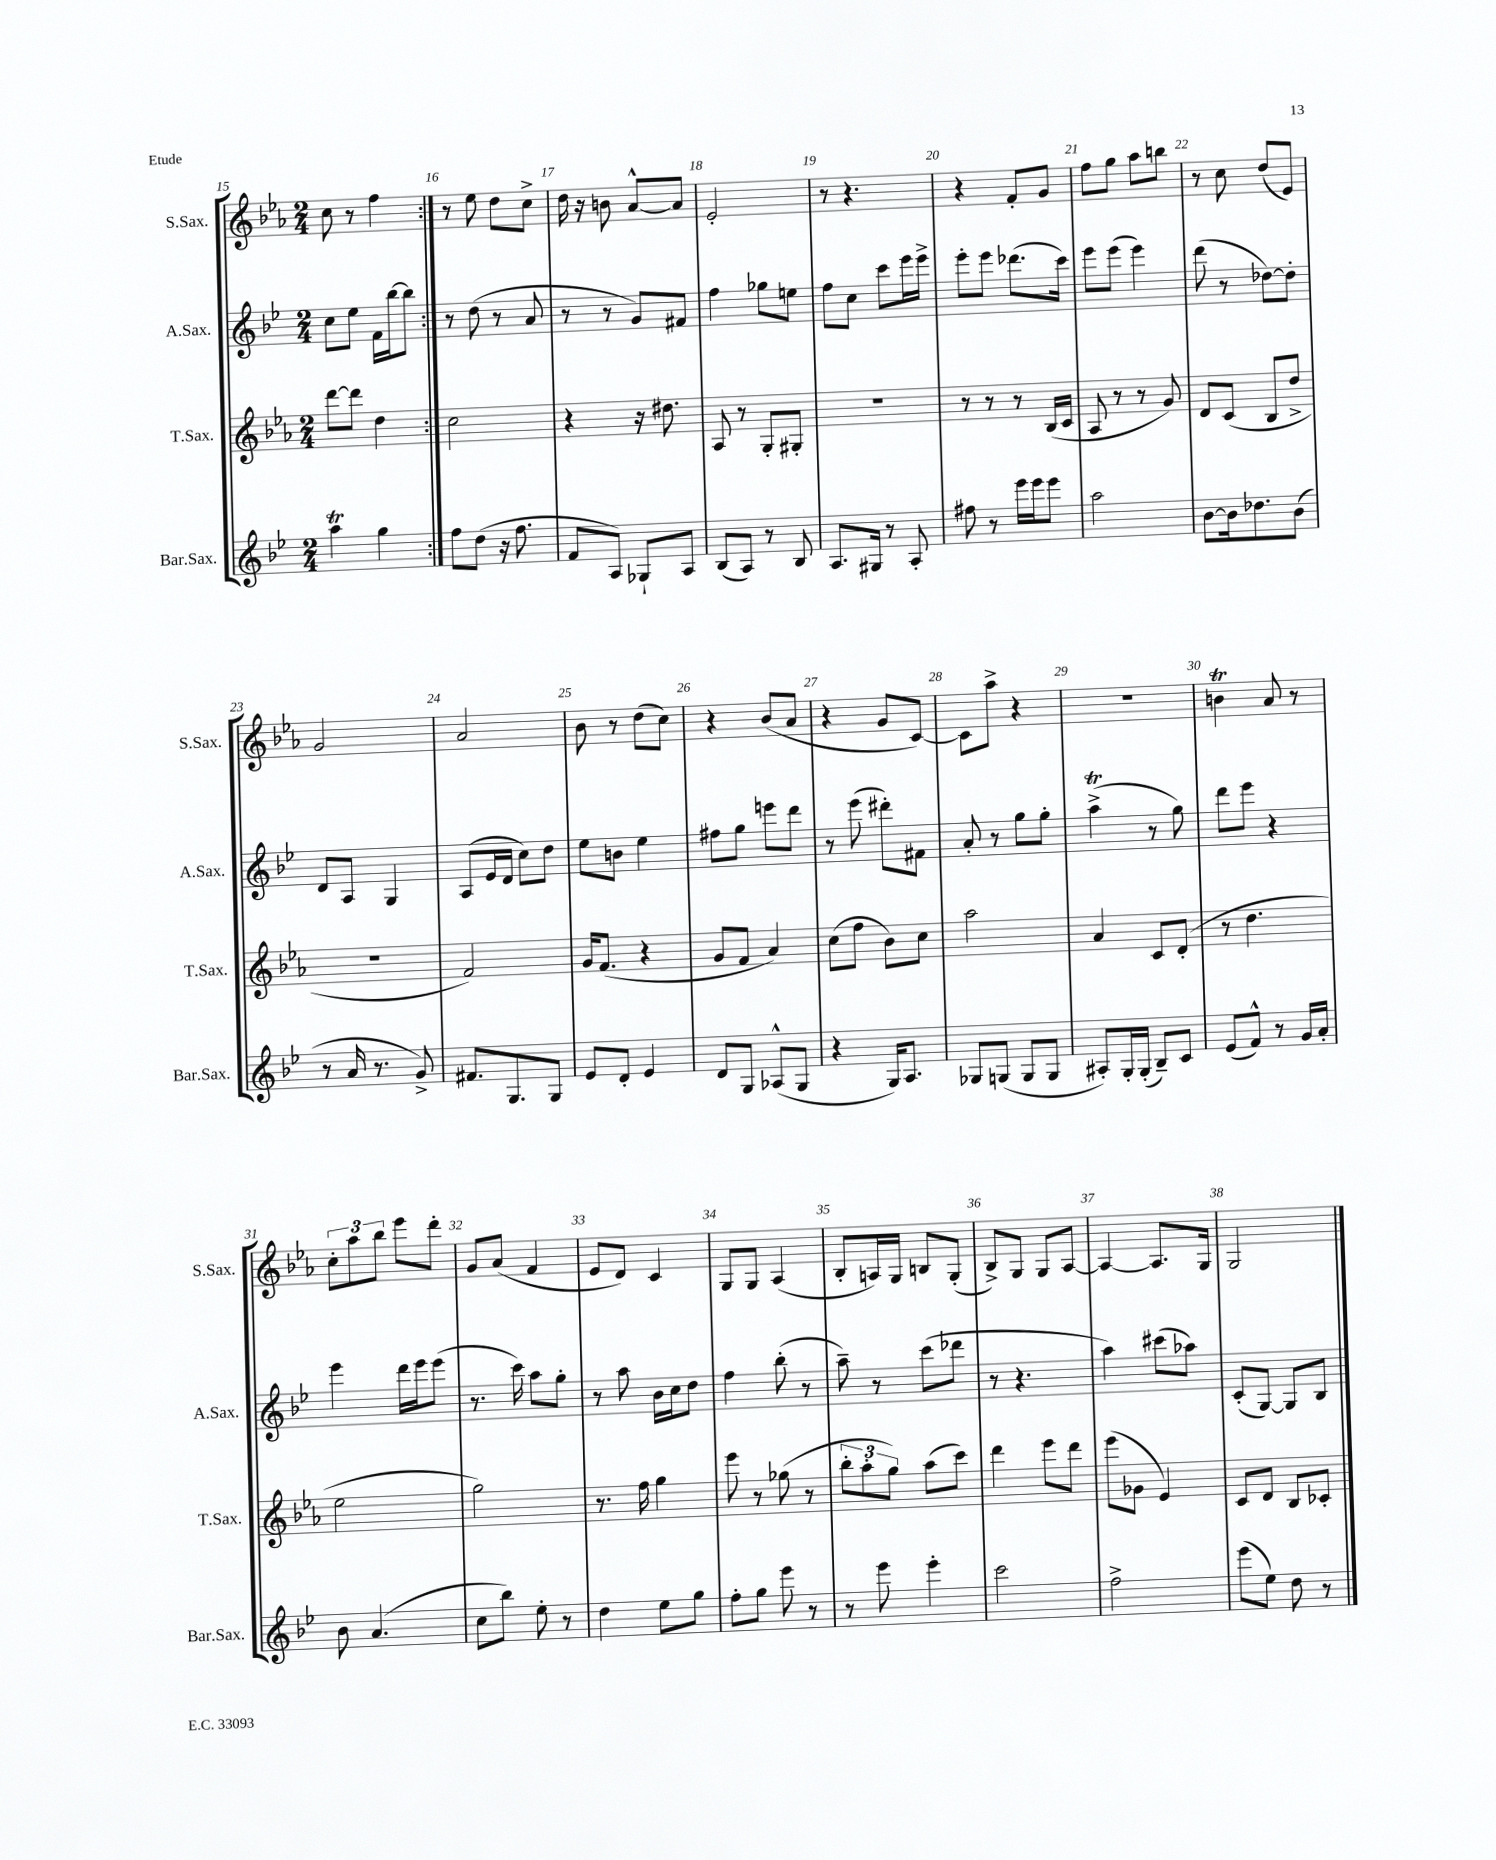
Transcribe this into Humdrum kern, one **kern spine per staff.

**kern	**kern	**kern	**kern
*staff4	*staff3	*staff2	*staff1
*clefG2	*clefG2	*clefG2	*clefG2
*k[b-e-]	*k[b-e-a-]	*k[b-e-]	*k[b-e-a-]
*M2/4	*M2/4	*M2/4	*M2/4
4aa	[8ddd	8cc	8cc
.	8ddd]	8ee-	8r
4gg	4dd	16f	4ff
.	.	[16bb-	.
.	.	8bb-]	.
=:|!	=:|!	=:|!	=:|!
8ff	2cc	8r	8r
(8dd	.	(8dd	8ee-
16r	.	8r	8dd
8.ff	.	.	.
.	.	8a	8cc^
=	=	=	=
8f	4r	8r	16dd
.	.	.	16r
8A)	.	8r	8b
8G-`	16r	8g)	[8a-^^
.	8.dd#	.	.
8A	.	8f#	8a-]
=	=	=	=
(8B-	8A-	4ff	2e-'
8A)	8r	.	.
8r	8G'	8gg-	.
8B-	8G#'	8ee	.
=	=	=	=
8.A	2r	8ff	8r
.	.	8cc	4.r
16G#	.	.	.
8r	.	8ccc	.
8A'	.	16eee-	.
.	.	16eee-^	.
=	=	=	=
8ff#	8r	8eee-'	4r
8r	8r	8eee-	.
16eee-	8r	(8.ddd-	8f'
16eee-	.	.	.
8eee-	(16B-	.	8g
.	16c	16ccc)	.
=	=	=	=
2aa	8A-	8eee-	8ff
.	8r	(8eee-	8gg
.	8r	4eee-)	8aa-
.	8g)	.	8bb
=	=	=	=
[8b-	8d	(8ddd	8r
16b-]	(8c	8r	8cc
8.dd-	.	.	.
.	8B-	[8dd-)	(8dd
(8b-	8dd^	8dd-']	8e-)
=	=	=	=
8r	2r	8d	2g
16a	.	8A	.
8.r	.	.	.
.	.	4G	.
8g^)	.	.	.
=	=	=	=
8.f#	2f)	(8A	2a-
.	.	16e-	.
8.G	.	16d	.
.	.	8cc)	.
8G	.	8dd	.
=	=	=	=
8e-	16g	8ee-	8b-
.	(8.f	.	.
8d'	.	8b	8r
4e-	4r	4ee-	(8dd
.	.	.	8cc)
=	=	=	=
8d	8g	8ff#	4r
8G	8f	8gg	.
(8A-^^	4a-)	8eee	(8b-
8G	.	8ddd	8a-
=	=	=	=
4r	(8cc	8r	4r
.	8ff	(8eee-	.
16G)	8b-)	8ddd#')	8g
8.A	.	.	.
.	8cc	8f#	[8c)
=	=	=	=
8G-	2aa-	8a'	8c]
(8G	.	8r	8aa-^
8G	.	8gg	4r
8G	.	8gg'	.
=	=	=	=
8A#')	4a-	(4aa^	2r
16G'	.	.	.
(16G'	.	.	.
8B-~)	8c	8r	.
8c	(8d'	8gg)	.
=	=	=	=
(8e-	8r	8ddd	4b
8f^^)	4.dd	8eee-	.
8r	.	4r	8a-
16g	.	.	8r
16a'	.	.	.
=	=	=	=
8b-	2ee-	4eee-	12cc'
.	.	.	12aa-
(4.a	.	.	.
.	.	.	12bb-
.	.	16ddd	8eee-
.	.	16eee-	.
.	.	(8eee-	8ddd'
=	=	=	=
8cc	2gg)	8.r	8g
8bb-)	.	.	(8a-
.	.	16ccc)	.
8ee-'	.	8aa	4f
8r	.	8gg'	.
=	=	=	=
4dd	8.r	8r	8e-
.	.	8aa	8d)
.	16ff	.	.
8ee-	4gg	16b-	4c
.	.	16cc	.
8gg	.	8dd	.
=	=	=	=
8ff'	8eee-	4ff	8G
8gg	8r	.	8G
8eee-	(8gg-	(8bb-'	(4A-
8r	8r	8r	.
=	=	=	=
8r	12bb-'	8aa~)	8B-'
.	12aa-'	.	.
8eee-	.	8r	16A)
.	12gg)	.	.
.	.	.	16G
4eee-'	(8aa-	(8ccc	8B
.	8ccc)	8ddd-	(8G'
=	=	=	=
2ccc	4ddd	8r	8B-^)
.	.	4.r	8G
.	8eee-	.	8G
.	8ddd	.	[8A-
=	=	=	=
2ff^	(8eee-	4aa)	4A-_
.	8g-	.	.
.	4e-)	(8ccc#	8.A-]
.	.	8aa-)	.
.	.	.	16G
=	=	=	=
(8eee-	8c	(8c'	2G
8ee-)	8d	[8G)	.
8dd	8B-	8G]	.
8r	8c-'	8B-	.
==	==	==	==
*-	*-	*-	*-
